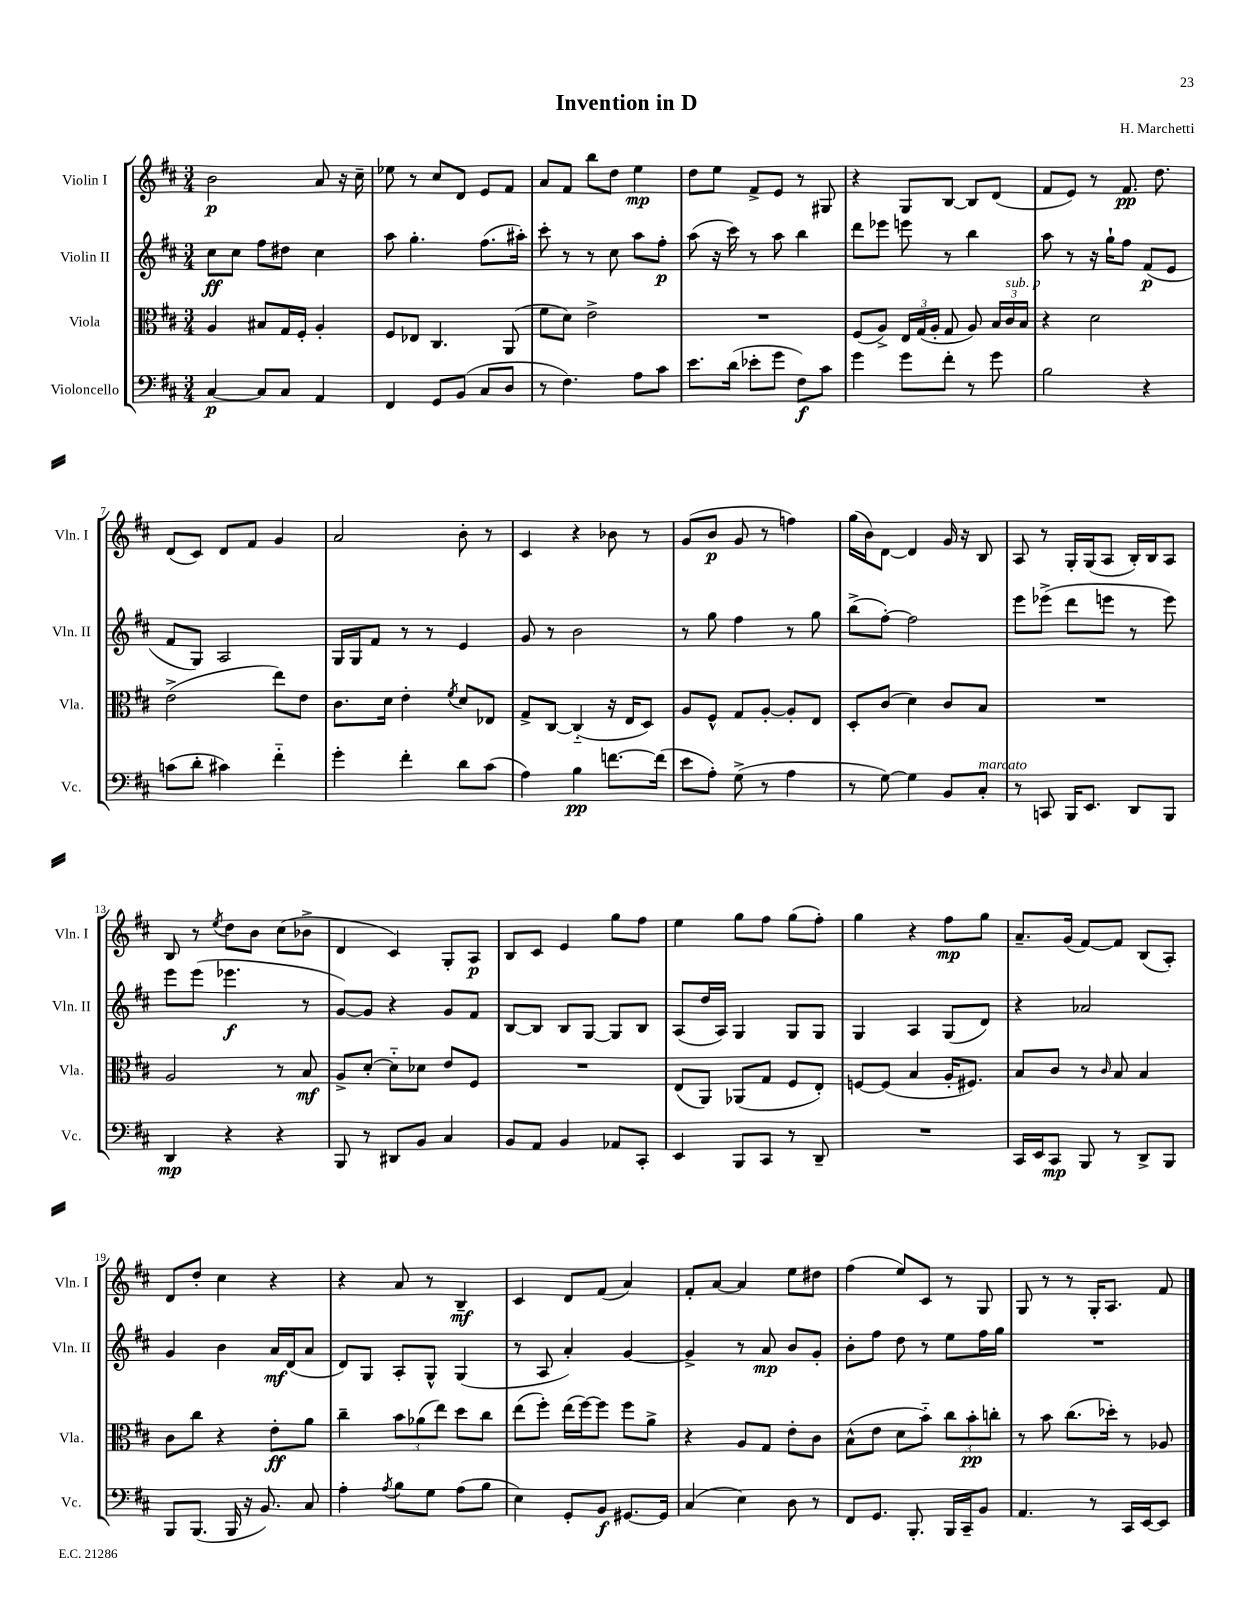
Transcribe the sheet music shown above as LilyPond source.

\header { title = "Invention in D" composer = "H. Marchetti" }
<<
\new StaffGroup <<
\new Staff = "s0" \with { instrumentName = "Violin I" shortInstrumentName = "Vln. I" } {
    \clef treble \key d \major \numericTimeSignature \time 3/4
    \autoBeamOff b'2\p a'8 r16 cis''16-- |
    ees''8 r8 cis''8[ d'8] e'8[ fis'8] |
    a'8[ fis'8] b''8[ d''8] e''4\mp |
    d''8[ e''8] fis'8[-> e'8] r8 gis8 |
    r4 g8[ b8]~ b8[ d'8]( |
    fis'8[ e'8]) r8 fis'8.\pp d''8. |
    d'8[( cis'8]) d'8[ fis'8] g'4 |
    a'2 b'8-. r8 |
    cis'4 r4 bes'8 r8 |
    g'8[( b'8]\p g'8 r8 f''4) |
    g''16[( b'16) d'8]~ d'4 g'16 r16 b8 |
    a8 r8 g16[-. g16( a8] b16[-.) b16 a8] |
    b8 r8 \acciaccatura { e''8 } d''8[ b'8] cis''8[( bes'8]-> |
    d'4 cis'4) g8[-. a8]\p |
    b8[ cis'8] e'4 g''8[ fis''8] |
    e''4 g''8[ fis''8] g''8[( fis''8]-.) |
    g''4 r4 fis''8[\mp g''8] |
    a'8.[-- g'16]( fis'8[~) fis'8] b8[( a8]-.) |
    d'8[ d''8]-. cis''4 r4 |
    r4 a'8 r8 b4--\mf |
    cis'4 d'8[ fis'8]( a'4) |
    fis'8[-. a'8]~ a'4 e''8[ dis''8] |
    fis''4( e''8[) cis'8] r8 g8 |
    g8 r8 r8 g16[-. a8.] fis'8 \bar "|." |
}
\new Staff = "s1" \with { instrumentName = "Violin II" shortInstrumentName = "Vln. II" } {
    \clef treble \key d \major \numericTimeSignature \time 3/4
    \autoBeamOff cis''8[\ff cis''8] fis''8[ dis''8] cis''4 |
    a''8 g''4.-. fis''8.[( ais''16]-.) |
    cis'''8-. r8 r8 cis''8 a''8[ fis''8]-.\p |
    a''8( r16 cis'''16) r8 a''8 b''4 |
    d'''8[ ees'''8] e'''8 r8 b''4 |
    a''8 r8 r16 g''16[-! fis''8] fis'8[\p( e'8] |
    fis'8[ g8]) a2 |
    g16[ g16 fis'8] r8 r8 e'4 |
    g'8 r8 b'2 |
    r8 g''8 fis''4 r8 g''8 |
    b''8[->( fis''8]~-.) fis''2 |
    e'''8[ ees'''8]->( d'''8[ e'''8] r8 e'''8) |
    e'''8[ e'''8]( ees'''4.\f r8 |
    g'8[~) g'8] r4 g'8[ fis'8] |
    b8[~ b8] b8[ g8]~ g8[ b8] |
    a8[( d''16 a16]) g4 g8[ g8] |
    g4 a4 g8[( d'8]) |
    r4 aes'2 |
    g'4 b'4 a'16[\mf d'16( a'8] |
    d'8[) g8] a8[-. g8]-^ g4( |
    r8 a8 a'4-.) g'4~ |
    g'4-> r8 a'8\mp b'8[ g'8]-. |
    b'8[-. fis''8] d''8 r8 e''8[ fis''16 g''16] |
    R2. \bar "|." |
}
\new Staff = "s2" \with { instrumentName = "Viola" shortInstrumentName = "Vla." } {
    \clef alto \key d \major \numericTimeSignature \time 3/4
    \autoBeamOff a4 bis8[ g16 fis16]-. a4-. |
    fis8[ ees8] cis4. a,8( |
    fis'8[ d'8]) e'2-> |
    R2. |
    fis8[( a8]->) \tuplet 3/2 { e16[ g16( a16]-. } g8 a8) \tuplet 3/2 { b16[ cis'16^\markup { \italic "sub. p" } b16] } |
    r4 d'2 |
    e'2->( e''8[) e'8] |
    cis'8.[ d'16] e'4-. \acciaccatura { fis'8 } d'8[ ees8] |
    g8[-> cis8]~ cis4-_( r16 e16[ d8]) |
    a8[ fis8]-^ g8[ a8]~-. a8[-. e8] |
    d8[-. cis'8]( d'4) cis'8[ b8] |
    R2. |
    a2 r8 b8\mf |
    a8[-> d'8]~-. d'8[-_ des'8] e'8[ fis8] |
    R2. |
    e8[( a,8]) aes,8[( g8] fis8[ e8]-.) |
    f8[~ f8]( b4 a16[-. fis8.]) |
    b8[ cis'8] r8 \grace { cis'16 } b8 b4 |
    cis'8[ cis''8] r4 e'8[-.\ff a'8] |
    cis''4-- \tuplet 3/2 { b'8[ aes'8( e''8]) } d''8[ cis''8] |
    e''8[( fis''8]-.) e''16[( fis''16~) fis''8] fis''8[ a'8]-> |
    r4 a8[ g8] e'8[-. cis'8] |
    b8[-^( e'8] d'8[ b'8]-_) \tuplet 3/2 { cis''8[ b'8-.\pp c''8]-. } |
    r8 b'8 cis''8.[( des''16]-.) r8 aes8 \bar "|." |
}
\new Staff = "s3" \with { instrumentName = "Violoncello" shortInstrumentName = "Vc." } {
    \clef bass \key d \major \numericTimeSignature \time 3/4
    \autoBeamOff cis4~\p cis8[ cis8] a,4 |
    fis,4 g,8[ b,8]( cis8[ d8] |
    r8 fis4.) a8[ cis'8] |
    e'8.[ d'16]( ees'8[-. g'8] fis8[\f) cis'8] |
    g'4 g'8[ fis'8]-. r8 g'8 |
    b2 r4 |
    c'8[( d'8]-. cis'4) fis'4-_ |
    g'4-. fis'4-. d'8[ cis'8]( |
    a4) b4\pp f'8.[~ f'16]( |
    e'8[ a8]-.) g8->( r8 a4 |
    r8 g8~) g4 b,8[ cis8]-.^\markup { \italic "marcato" } |
    r8 c,8 b,,16[ e,8.] d,8[ b,,8] |
    d,4\mp r4 r4 |
    b,,8 r8 dis,8[ b,8] cis4 |
    b,8[ a,8] b,4 aes,8[ cis,8]-. |
    e,4 b,,8[ cis,8] r8 d,8-- |
    R2. |
    cis,16[ e,16 cis,8]\mp b,,8 r8 d,8[-> b,,8] |
    b,,8[ b,,8.]( b,,16 r16 b,8.) cis8 |
    a4-. \acciaccatura { a8 } b8[ g8] a8[( b8] |
    e4) g,8[-. b,8]\f gis,8.[~ gis,16] |
    cis4( e4) d8 r8 |
    fis,8[ g,8.] b,,8.-. b,,16[ cis,16-- b,8] |
    a,4. r8 cis,16[ e,16~ e,8] \bar "|." |
}
>>
>>
